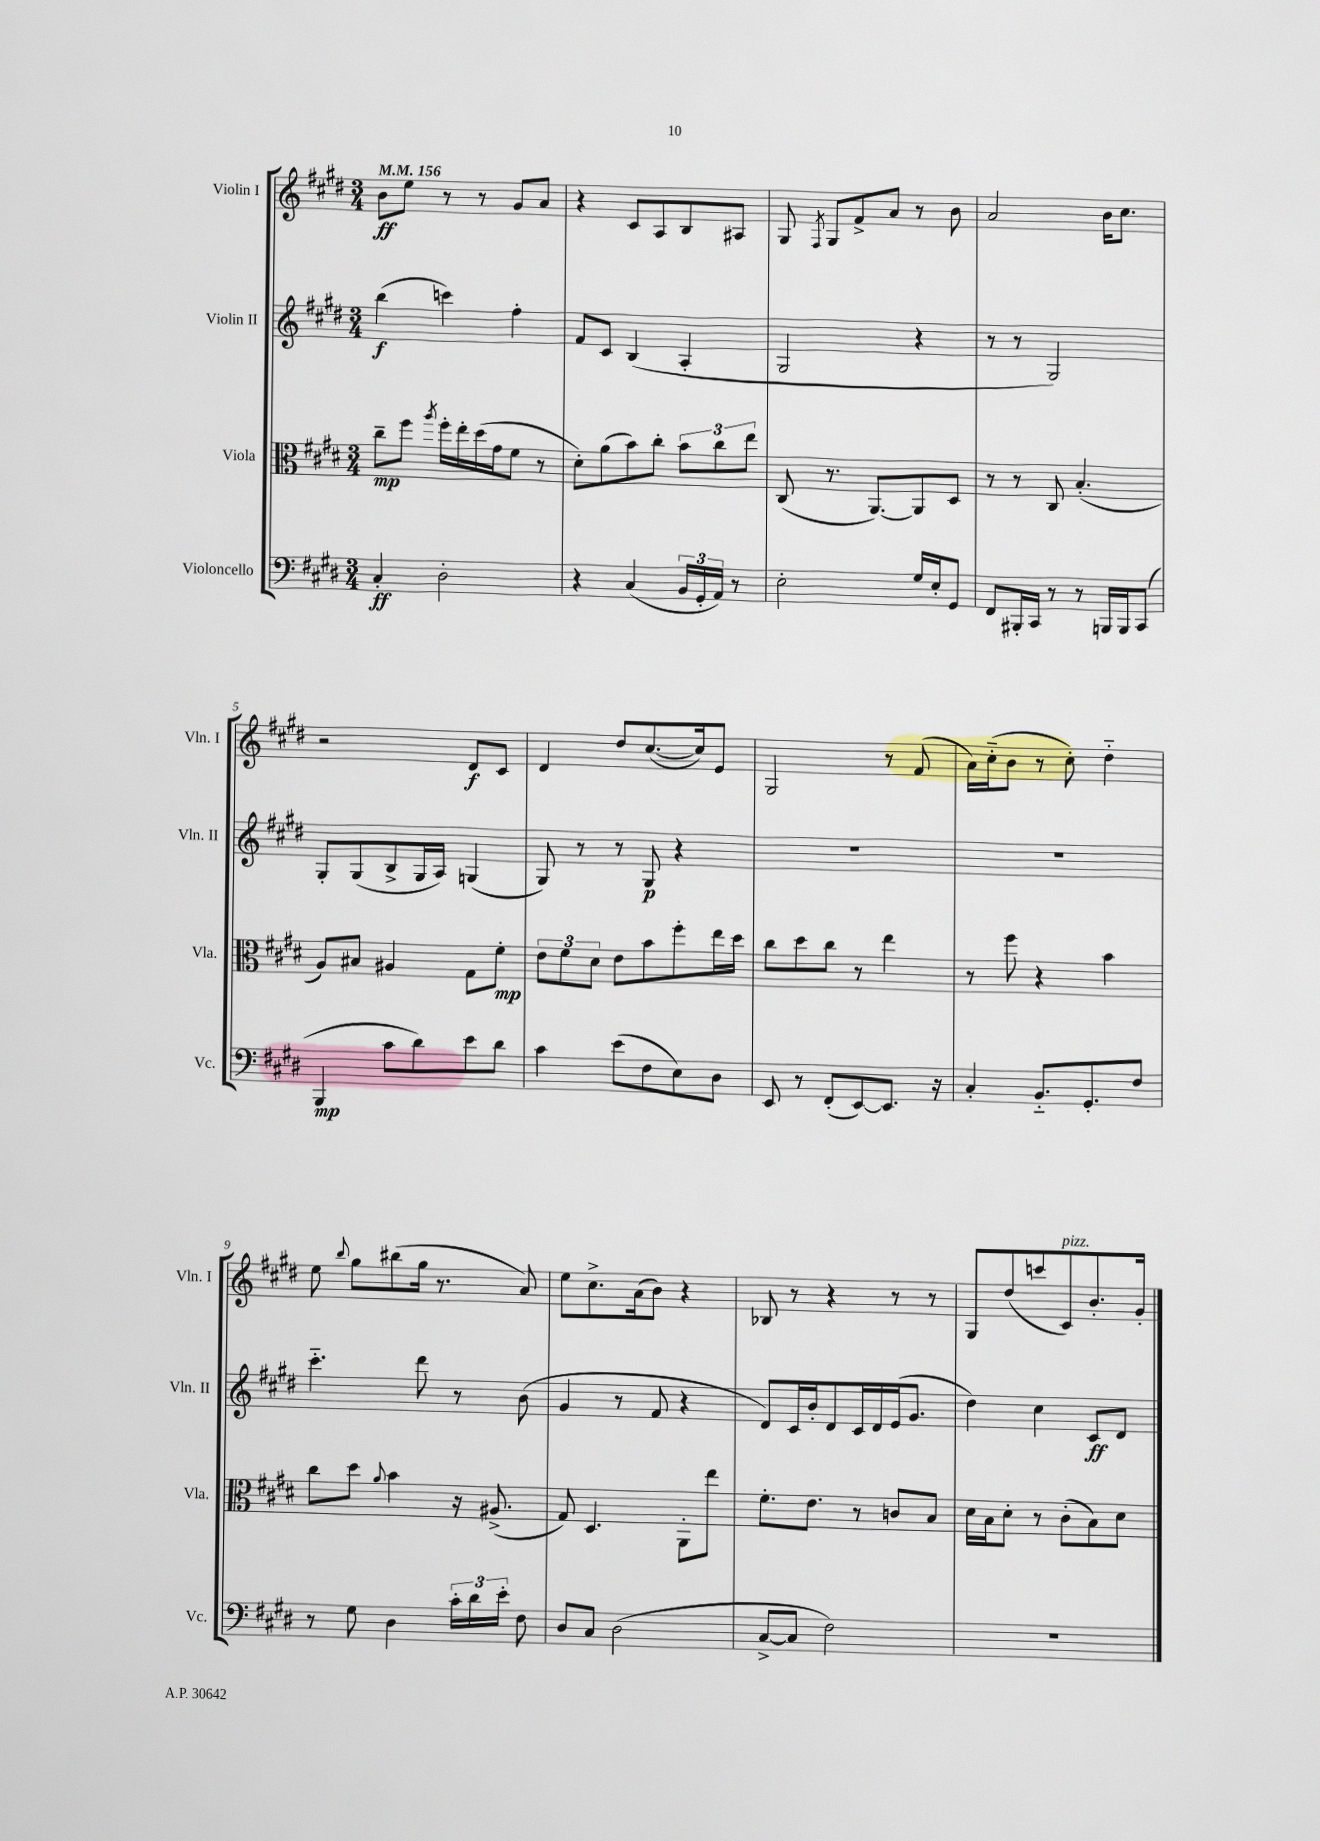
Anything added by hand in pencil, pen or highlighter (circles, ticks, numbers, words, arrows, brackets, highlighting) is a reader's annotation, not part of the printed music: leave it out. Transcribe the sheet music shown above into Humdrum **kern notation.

**kern	**kern	**kern	**kern
*staff4	*staff3	*staff2	*staff1
*clefF4	*clefC3	*clefG2	*clefG2
*k[f#c#g#d#]	*k[f#c#g#d#]	*k[f#c#g#d#]	*k[f#c#g#d#]
*M3/4	*M3/4	*M3/4	*M3/4
*MM156	*MM156	*MM156	*MM156
4C#'/	8cc#~\L	(4bb\	8b\L
.	8ff#\J	.	8ee\J
.	8qaa/	.	.
2D#'\	16ff#'\LL	4ccc\)	8r
.	16ee'\	.	.
.	(16dd#\	.	8r
.	16g#\J	.	.
.	8f#\J	4ff#'\	8g#/L
.	8r	.	8a/J
=	=	=	=
4r	8d#'\L)	8f#/L	4r
.	(8a\	8c#/J	.
(4C#/	8b\)	(4B/	8c#/L
.	8cc#'\J	.	8A/
24BB/LL	12b\L	4A'/	8B/
24GG#'/	.	.	.
24AA/JJ)	12cc#\	.	.
8r	.	.	8A#/J
.	12ee\J	.	.
=	=	=	=
2E'\	(8C#/	2G#/	8G#/
.	.	.	8qF#/
.	8.r	.	8G#/L
.	.	.	8f#^/
.	[8.AA/L)	.	.
.	.	.	8a/J
16G#/LL	8AA/]	4r	8r
16E'/J	.	.	.
8GG#/J	8D#/J	.	8b\
=	=	=	=
8FF#/L	8r	8r	2a/
16BBB#'/L	8r	8r	.
16CC#/JJ	.	.	.
8r	8C#/	2G#/)	.
8r	(4.B'/	.	.
16BBB/LL	.	.	16b\LK
16BBB/J	.	.	8.cc#\J
(8CC#/J	.	.	.
=	=	=	=
4BBB/	8A/L)	8G#'/L	2r
.	8B#/J	(8G#/	.
8c#\L	4A#/	8B^/	.
8d#\)	.	16G#/L	.
.	.	16A/JJ)	.
8e\	8G#\L	(4G/	8d#/L
8d#\J	8f#'\J	.	8c#/J
=	=	=	=
4c#\	12e\L	8G#/)	4d#/
.	12f#\	.	.
.	.	8r	.
.	12d#\J	.	.
(8e\L	8e\L	8r	8dd#/L
8F#\	8b\	8G#/	([8.cc#/
8E\)	8ff#'\	4r	.
.	.	.	16cc#/]k)
8D#\J	16ee\L	.	8e/J
.	16dd#\JJ	.	.
=	=	=	=
8EE/	8cc#\L	2.r	2G#/
8r	8dd#\	.	.
(8FF#'/L	8cc#\J	.	.
[8EE/)	8r	.	.
8.EE/]J	4ee\	.	8r
.	.	.	(8f#/
16r	.	.	.
=	=	=	=
4C#'/	8r	2.r	16a\LL)
.	.	.	(16cc#'~\J
.	8ff#\	.	8b\J
8.BB'~/L	4r	.	8r
.	.	.	8cc#'\)
8.GG#'/	.	.	.
.	4b\	.	4dd#'~\
8F#/J	.	.	.
=	=	=	=
8r	8cc#\L	4.ccc#'~\	8ee\
.	.	.	8qqbb/
8G#\	8dd#\J	.	8gg#\L
.	8qqa/	.	.
4D#\	4b\	.	(8bb#\
.	.	8ddd#\	16gg#\Jk
.	.	.	8.r
24c#'\LL	16r	8r	.
24d#\	.	.	.
.	(8.A#^/	.	.
24e'\JJ	.	.	.
8F#\	.	(8b\	8a/)
=	=	=	=
8D#/L	8G#/)	4g#/	8ee\L
8C#/J	4.D#/	.	8.cc#^\
(2D#\	.	8r	.
.	.	.	(16a\k
.	.	8f#/	8b\J)
.	8AA'\L	4r	4r
.	8ee\J	.	.
=	=	=	=
[8C#^/L	8.f#'\L	8d#/L)	8B-/
8C#/]J	.	16c#/L	8r
.	8.e\J	16b'/J	.
2F#\)	.	8d#/	4r
.	8r	16c#/L	.
.	.	16d#/	.
.	8c/L	(16e/J	8r
.	.	8.g#/J	.
.	8B/J	.	8r
=	=	=	=
2.r	16d#\LL	4dd#\)	8G#/L
.	16B\J	.	.
.	8d#'\J	.	(8dd#/
.	8r	4cc#\	8ccc/
.	(8c#'\L	.	8c#/)
.	8B\)	8c#/L	8.b'/
.	8d#\J	8d#/J	.
.	.	.	16g#'/Jk
==	==	==	==
*-	*-	*-	*-
